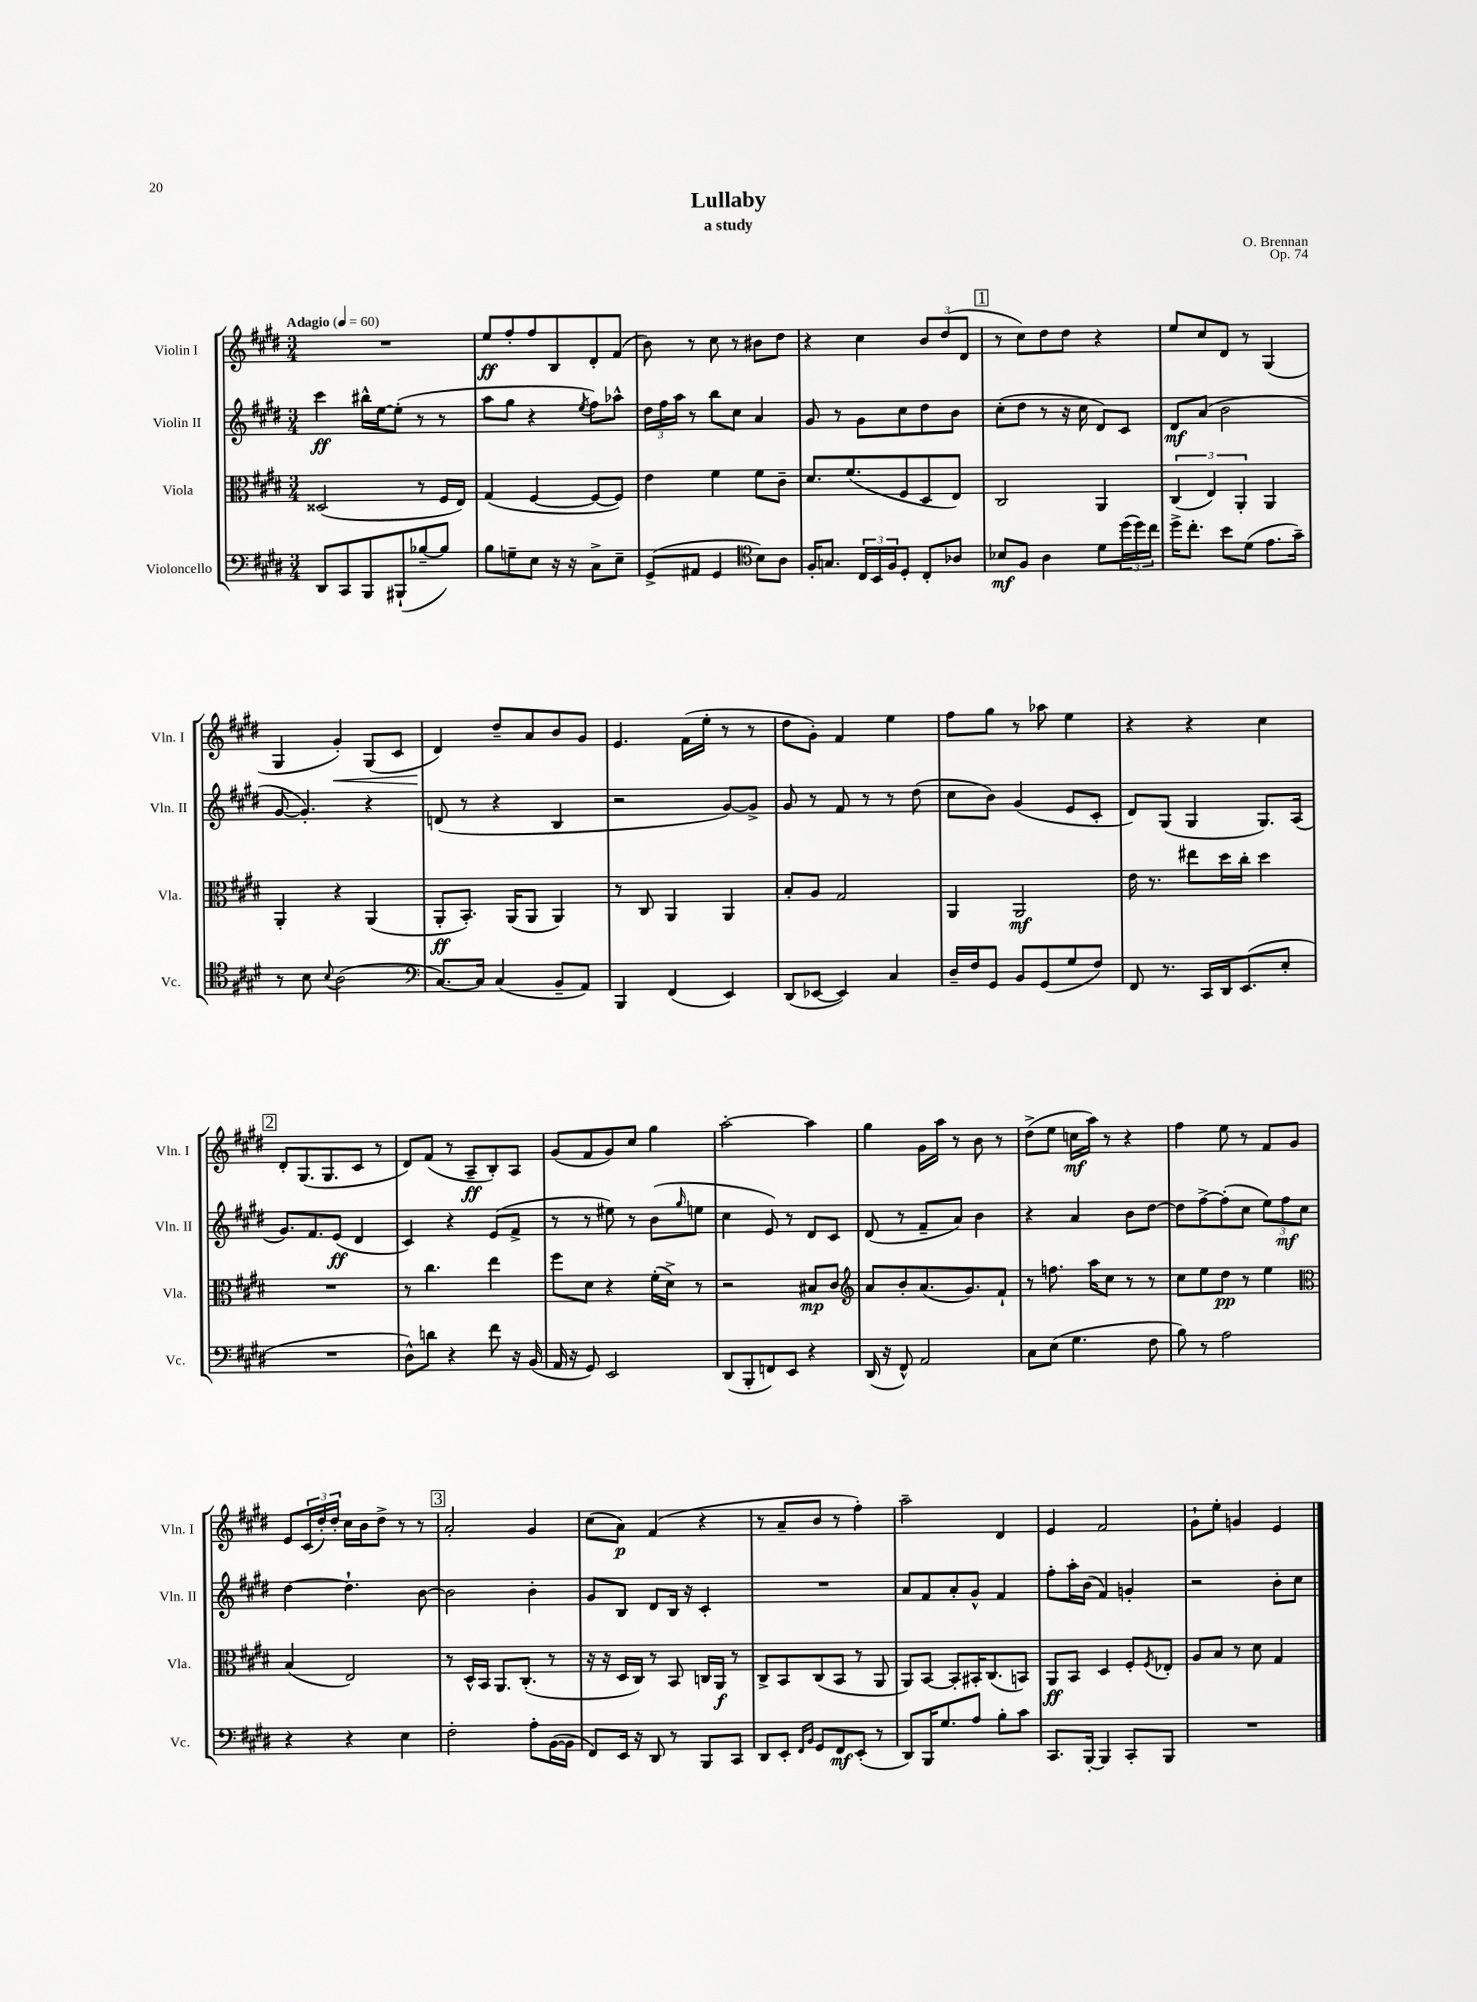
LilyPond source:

\header { title = "Lullaby" composer = "O. Brennan" subtitle = "a study" opus = "Op. 74" }
<<
\new StaffGroup <<
\new Staff = "s0" \with { instrumentName = "Violin I" shortInstrumentName = "Vln. I" } {
    \clef treble \key e \major \numericTimeSignature \time 3/4 \tempo "Adagio" 4 = 60
    R2. |
    e''8\ff fis''8-. fis''8 b8 dis'8-. fis'8( |
    b'8) r8 cis''8 r8 bis'8 dis''8 |
    r4 cis''4 \tuplet 3/2 { b'8 dis''8( dis'8 } |
    \mark \markup { \box "1" } r8 cis''8) dis''8 dis''8 r4 |
    e''8 cis''8 dis'8 r8 gis4( |
    gis4 gis'4-.\<) gis8( cis'8 |
    dis'4\!) dis''8-- a'8 b'8 gis'8 |
    e'4. fis'16( e''16-. r8 r8 |
    dis''8 gis'8-.) fis'4 e''4 |
    fis''8 gis''8 r8 aes''8 e''4 |
    r4 r4 cis''4 |
    \mark \markup { \box "2" } dis'8-. gis8.( gis8. cis'8 r8 |
    dis'8) fis'8( r8 a8--\ff b8-.) a8 |
    gis'8( fis'8 gis'8) cis''8 gis''4 |
    a''2~-. a''4 |
    gis''4 gis'16 a''16 r8 b'8 r8 |
    dis''8->( e''8 c''16\mf a''16) r8 r4 |
    fis''4 e''8 r8 fis'8 gis'8 |
    e'8 \tuplet 3/2 { cis'16( dis''16-.) dis''16-. } cis''16 b'16 dis''8-> r8 r8 |
    \mark \markup { \box "3" } a'2-. gis'4 |
    cis''8( a'8\p) fis'4( r4 |
    r8 a'8-- b'8 r8 fis''4-.) |
    a''2-- dis'4 |
    e'4 fis'2 |
    gis'8-! e''8-. g'4 e'4 \bar "|." |
}
\new Staff = "s1" \with { instrumentName = "Violin II" shortInstrumentName = "Vln. II" } {
    \clef treble \key e \major \numericTimeSignature \time 3/4
    cis'''4\ff bis''16-^ e''16~ e''8-.( r8 r8 |
    a''8 gis''8 r4 \acciaccatura { e''8 } fis''8) aes''8-^ |
    \tuplet 3/2 { dis''16 fis''16 a''16 } r8 b''8 cis''8 a'4 |
    gis'8 r8 gis'8 cis''8 dis''8 b'8 |
    \mark \markup { \box "1" } cis''8-.( dis''8 r8 r16 cis''16 dis'8) cis'8 |
    dis'8\mf a'8( b'2 |
    gis'8~ gis'4.-.) r4 |
    d'8( r8 r4 b4 |
    r2 gis'8~) gis'8-> |
    gis'8 r8 fis'8 r8 r8 dis''8( |
    cis''8 b'8) gis'4( e'8 cis'8-. |
    dis'8) gis8( gis4 gis8.) a16( |
    \mark \markup { \box "2" } gis'8.) fis'8. e'8\ff( dis'4 |
    cis'4) r4 e'8( fis'8-> |
    r8 r8 eis''8) r8 b'8( \grace { gis''16 } e''8 |
    cis''4 e'8) r8 dis'8 cis'8 |
    dis'8( r8 fis'8-- a'8) b'4 |
    r4 a'4 b'8 dis''8~ |
    dis''8 fis''8~-> fis''8-.( cis''8 \tuplet 3/2 { e''8) fis''8\mf cis''8 } |
    dis''4~ dis''4.-! b'8~ |
    \mark \markup { \box "3" } b'2 b'4-. |
    gis'8 b8 dis'8 b16 r16 cis'4-. |
    R2. |
    a'8 fis'8 a'8-. gis'8-^ fis'4 |
    fis''8-. a''16-. b'16( fis'4) g'4-. |
    r2 b'8-. cis''8 \bar "|." |
}
\new Staff = "s2" \with { instrumentName = "Viola" shortInstrumentName = "Vla." } {
    \clef alto \key e \major \numericTimeSignature \time 3/4
    disis2( r8 fis16 e16) |
    gis4( fis4~ fis8~ fis8) |
    e'4 fis'4 fis'8 cis'8-- |
    dis'8. fis'8.( fis8 dis8 e8) |
    \mark \markup { \box "1" } cis2 a,4 |
    \tuplet 3/2 { cis4( e4) a,4-. } a,4 |
    a,4-. r4 a,4( |
    a,8-.\ff b,8.-.) a,16( a,8 a,4) |
    r8 cis8 a,4 a,4 |
    b8-. a8 gis2 |
    a,4 a,2\mf |
    e'16 r8. eis''8 dis''16 cis''16-. dis''4 |
    \mark \markup { \box "2" } R2. |
    r8 cis''4. e''4 |
    fis''8 dis'8 r4 fis'16-.( dis'16->) r8 |
    r2 bis8\mp cis'8 |
    \clef treble a'8 b'8-. a'8.( gis'8.) fis'8-! |
    r8 f''8. a''16 cis''8 r8 r8 |
    cis''8 e''8 dis''8\pp r8 e''4 |
    \clef alto b4( e2) |
    \mark \markup { \box "3" } r8 dis16-^ b,16 a,8. cis8.-.( r8 |
    r16 r16 dis16 cis16) r8 b,8 c16 a,16\f r8 |
    cis8-> b,8 cis8( b,8 r8 a,8 |
    a,8) b,8~ b,8-. bis,16-. cis8.( b,8) |
    a,8\ff b,8 dis4 fis8-. \acciaccatura { fis8 } ees8-. |
    a8 b8 r8 dis'8 gis4 \bar "|." |
}
\new Staff = "s3" \with { instrumentName = "Violoncello" shortInstrumentName = "Vc." } {
    \clef bass \key e \major \numericTimeSignature \time 3/4
    dis,8 cis,8 b,,8 bis,,8-!( bes8~-- bes8) |
    b8 g8-- e8 r16 r16 cis8-> e8-- |
    gis,8->( ais,8 gis,4 \clef tenor b8) a8 |
    fis16-. g8. \tuplet 3/2 { cis16 b,16 fis16 } dis8-. cis8-. aes8 |
    \mark \markup { \box "1" } bes8\mf fis8 a4 dis'8 \tuplet 3/2 { dis''16( dis''16) cis''16 } |
    dis''16-> cis''8.-. b'8 dis'8( e'8. gis'16--) |
    r8 b8 \appoggiatura { b8 } a2( |
    \clef bass cis8.~) cis16 cis4( b,8-- a,8) |
    b,,4 fis,4( e,4) |
    dis,8( ees,8~ ees,4) cis4 |
    dis16-- fis16 gis,8 b,8 gis,8( gis8 fis8) |
    fis,8 r8. cis,16 dis,16 e,8.( e8-. |
    \mark \markup { \box "2" } R2. |
    dis8-^) d'8 r4 fis'8 r16 b,16( |
    a,16 r16 gis,8) e,2 |
    dis,8( b,,8-. f,8) e,8 r4 |
    dis,16( r16 fis,8-^) a,2 |
    cis8 e8( gis4. fis8 |
    b8) r8 a2 |
    r4 r4 e4 |
    \mark \markup { \box "3" } fis2-. a8-. b,16~( b,16 |
    fis,8) e,16 r16 dis,8 r8 b,,8 cis,8 |
    dis,8 e,8-. \grace { fis,16 b,16 } gis,8 fis,8\mf e,8-.( r8 |
    dis,8) b,,16 gis8. a8 b8-. cis'8 |
    cis,8. b,,16~-. b,,4 cis,8-. b,,8 |
    R2. \bar "|." |
}
>>
>>
\layout { \context { \Score \remove "Bar_number_engraver" } }
